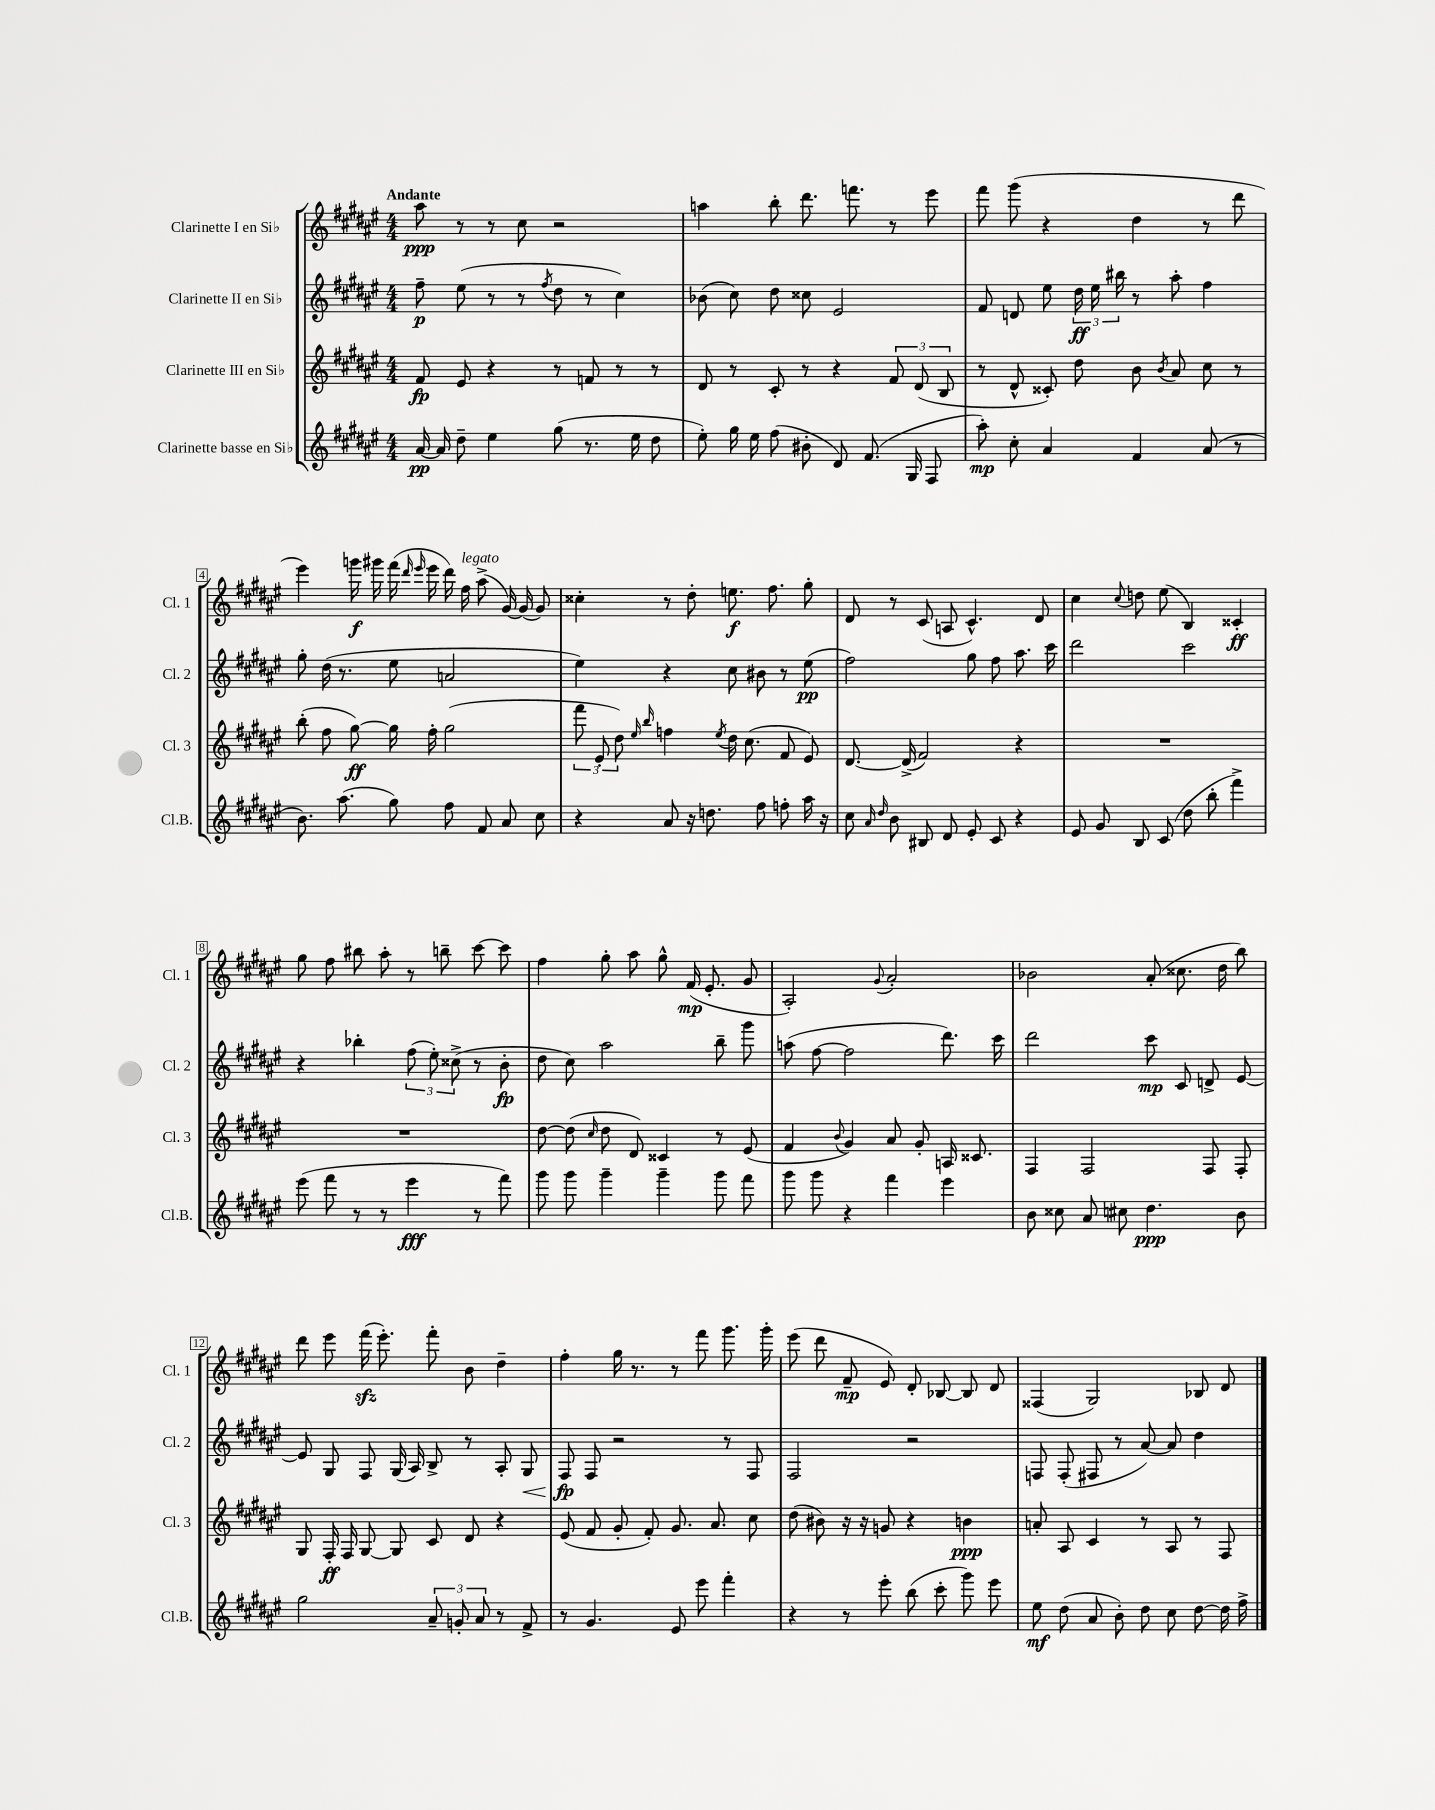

**kern	**kern	**kern	**kern
*staff4	*staff3	*staff2	*staff1
*clefG2	*clefG2	*clefG2	*clefG2
*k[f#c#g#d#a#e#]	*k[f#c#g#d#a#e#]	*k[f#c#g#d#a#e#]	*k[f#c#g#d#a#e#]
*M4/4	*M4/4	*M4/4	*M4/4
[16a#/	8f#/	8ff#~\	8aa#\
16a#/]	.	.	.
8dd#~\	8e#/	(8ee#\	8r
4ee#\	4r	8r	8r
.	.	8r	8cc#\
.	.	8qff#/	.
(8gg#\	8r	8dd#\	2r
8.r	8f/	8r	.
.	8r	4cc#\)	.
16ee#\	.	.	.
8dd#\	8r	.	.
=	=	=	=
8ee#'\)	8d#/	(8b-\	4aa\
16gg#\	8r	8cc#\)	.
16ee#\	.	.	.
(8ff#\	8c#'/	8dd#\	8bb'\
8b#'\	8r	8cc##\	8.ddd#\
8d#/)	4r	2e#/	.
.	.	.	8.fff\
(8.f#/	.	.	.
.	12f#/	.	8r
16G#/	.	.	.
.	(12d#/	.	.
8F#/	.	.	8eee#\
.	12B/	.	.
=	=	=	=
8aa#'\)	8r	8f#/	8fff#\
8cc#'\	8d#^^/	8d/	(8ggg#\
4a#/	8c##'/)	8ee#\	4r
.	8dd#\	24dd#\	.
.	.	24ee#\	.
.	.	24bb#\	.
4f#/	8b\	8r	4dd#\
.	8qb/	.	.
.	8a#/	8aa#'\	.
(8a#/	8cc#\	4ff#\	8r
8r	8r	.	8ddd#\
=	=	=	=
8.b\)	(8bb'\	8gg#'\	4eee#\)
.	8ff#\	(16dd#\	.
(8.aa#\	.	8.r	.
.	[8gg#\)	.	16ggg\
.	.	.	16ggg#\
8gg#\)	16gg#\]	8ee#\	(16fff#\
.	.	.	16qqddd#/
.	.	.	16qqeee#/
.	16ff#'\	.	16eee#\
8ff#\	(2gg#\	2a/	16ddd#\)
.	.	.	16ff#\
8f#/	.	.	(8aa#^\
8a#/	.	.	[16g#/)
.	.	.	(16g#/]
8cc#\	.	.	8g#/)
=	=	=	=
4r	12fff#\	4ee#\)	4cc##'\
.	12e#'/	.	.
.	12dd#\)	.	.
.	16qqee#/	.	.
.	16qqbb/	.	.
8a#/	4ff\	4r	8r
16r	.	.	8dd#'\
8.dd\	.	.	.
.	8qee#/	.	.
.	16dd#\	8cc#\	8.ee\
.	(8.cc#\	.	.
8ff#\	.	8b#\	.
.	.	.	8.ff#\
8ff'\	8f#/	8r	.
16aa#\	8e#/)	(8ee#\	8gg#'\
16r	.	.	.
=	=	=	=
8cc#\	[8.d#/	2ff#\)	8d#/
16qqa#/	.	.	.
16qqdd#/	.	.	.
8b\	.	.	8r
.	(16d#^/]	.	.
8B#/	2f#/)	.	(8c#/
8d#/	.	.	8A/
8e#'/	.	8gg#\	4.c#^^/)
8c#/	.	8ff#\	.
4r	4r	8.aa#\	.
.	.	.	8d#/
.	.	16ccc#\	.
=	=	=	=
8e#/	1r	2ddd#\	4cc#\
8g#/	.	.	.
.	.	.	8qqcc#/
8B/	.	.	8dd\
(8c#/	.	.	(8ee#\
8dd#\	.	2ccc#\	4B/)
8bb'\	.	.	.
4fff#^\)	.	.	4c##'/
=	=	=	=
(8eee#\	1r	4r	8gg#\
8fff#\	.	.	8ff#\
8r	.	4bb-'\	8bb#\
8r	.	.	8aa#'\
4eee#\	.	(12ff#\	8r
.	.	12ee#'\)	.
.	.	.	8bb~\
.	.	(12cc##^\	.
8r	.	8r	[8ccc#\
8fff#\)	.	8b'\	8ccc#\]
=	=	=	=
8ggg#\	[8dd#\	8dd#\	4ff#\
8ggg#\	(8dd#\]	8cc#\)	.
.	16qqcc#/	.	.
4ggg#~\	8dd#\	2aa#\	8gg#'\
.	8d#/)	.	8aa#\
4ggg#~\	4c##/	.	8gg#^^\
.	.	.	(16f#/
.	.	.	8.e#'/
8ggg#\	8r	8bb~\	.
8fff#\	(8e#/	8ggg#\	8g#/
=	=	=	=
8ggg#\	4f#/	(8aa\	2A#'/)
8ggg#\	.	[8ff#\	.
.	8qqb/	.	.
4r	4g#/)	2ff#\]	.
.	.	.	8qqg#/
4fff#\	8a#/	.	2a#'/
.	8g#'/	.	.
4eee#\	16A/	8.ddd#\)	.
.	8.c##/	.	.
.	.	16ccc#\	.
=	=	=	=
8b\	4F#/	2ddd#\	2b-\
8cc##\	.	.	.
8a#/	2F#/	.	.
8cc#\	.	.	.
4.dd#\	.	8ccc#\	(8a#'/
.	.	8c#/	8.cc##\
.	8F#/	8d^/	.
.	.	.	16dd#\
8b\	8F#'/	[8e#/	8bb\)
=	=	=	=
2gg#\	8G#/	8e#/]	8ddd#\
.	16F#'/	8G#/	8eee#\
.	16F#/	.	.
.	[8G#/	8F#/	(16fff#\
.	.	.	8.eee#'\)
.	8G#/]	(16G#/	.
.	.	16A#/)	.
12a#~/	8c#/	8B^/	8fff#'\
12g'/	.	.	.
.	8d#/	8r	8b\
12a#/	.	.	.
8r	4r	8A#'/	4dd#~\
8f#^/	.	8G#/	.
=	=	=	=
8r	(8e#/	8F#/	4ff#'\
4.g#/	8f#/	8F#/	.
.	8g#'/	2r	16gg#\
.	.	.	8.r
.	8f#'/)	.	.
8e#/	8.g#/	.	8r
8eee#\	.	.	8fff#\
.	8.a#/	.	.
4fff#'\	.	8r	8.ggg#\
.	8cc#\	8F#/	.
.	.	.	16ggg#'\
=	=	=	=
4r	(8dd#\	2F#/	(8eee#\
.	8b#\)	.	8ddd#\
8r	16r	.	8f#~/
.	16r	.	.
8eee#'\	8g/	.	8e#/)
(8bb\	4r	2r	8d#'/
8ccc#'\	.	.	[8B-/
8ggg#\)	4b\	.	8B-/]
8eee#\	.	.	8d#/
=	=	=	=
8ee#\	8a'/	8F/	(4F##/
(8dd#\	8A#/	(8F'/	.
8a#/	4c#/	8F#/	2G#/)
8b'\)	.	8r	.
8dd#\	8r	[8a#/)	.
8cc#\	8A#/	8a#/]	.
[8dd#\	8r	4dd#\	8B-/
16dd#\]	8F#/	.	8d#/
16ff#^\	.	.	.
==	==	==	==
*-	*-	*-	*-
